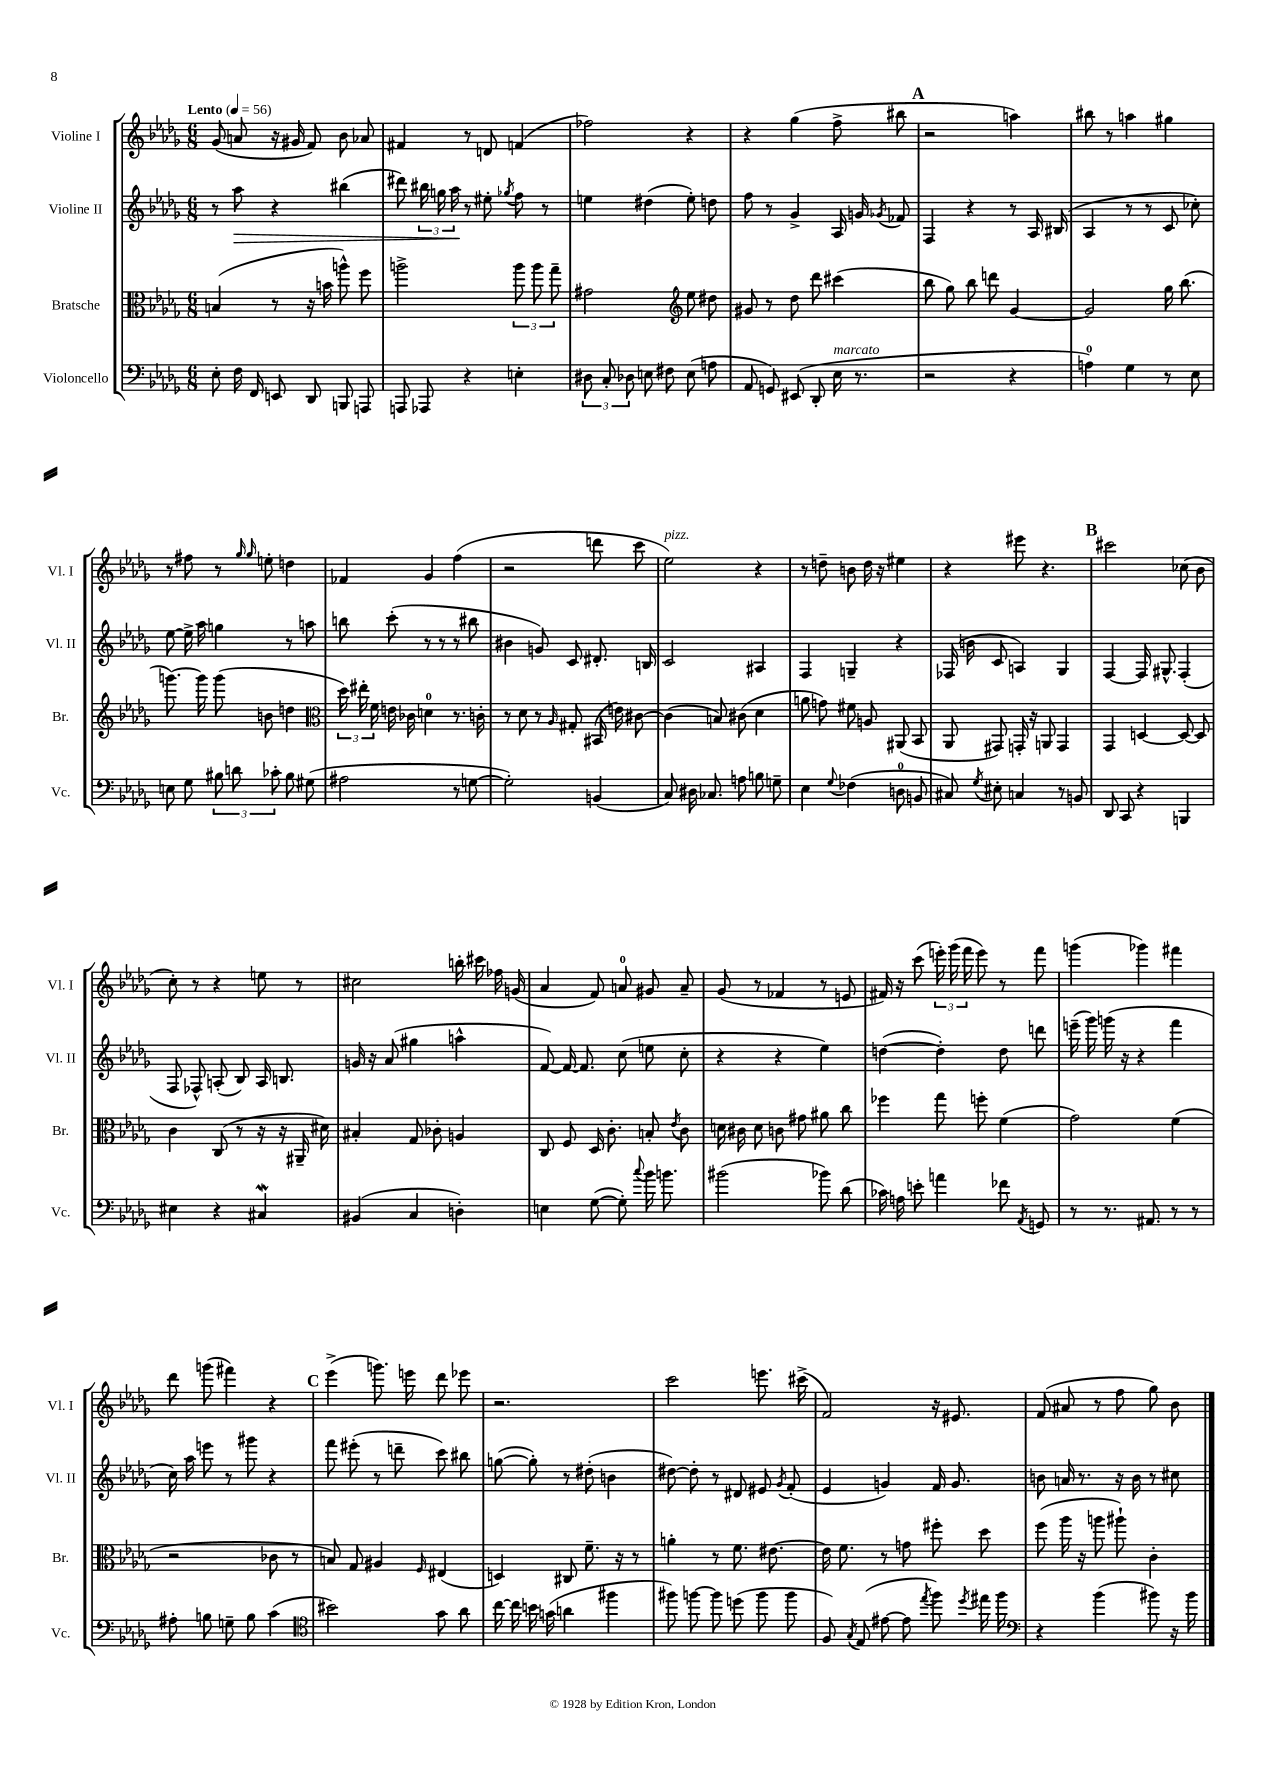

**kern	**kern	**kern	**kern
*staff4	*staff3	*staff2	*staff1
*clefF4	*clefC3	*clefG2	*clefG2
*k[b-e-a-d-g-]	*k[b-e-a-d-g-]	*k[b-e-a-d-g-]	*k[b-e-a-d-g-]
*M6/8	*M6/8	*M6/8	*M6/8
*MM56	*MM56	*MM56	*MM56
8E-'	(4B	8r	(8g-
16F	.	8aa-	8a
16FF	.	.	.
8EE	8r	4r	16r
.	.	.	16g#
8DD-	16r	.	8f)
.	16b	.	.
8BBB	8aa^^)	(4bb#	8b-
8AAA	8ff	.	8a-
=	=	=	=
8AAA	2aa^	8ddd#)	4f#
8AAA-	.	24bb#	.
.	.	24gg	.
.	.	24aa-	.
4r	.	8r	8r
.	.	8ee#'	8d
.	.	8qgg-	.
4E'	12aa	8ff	(4f
.	12aa	.	.
.	.	8r	.
.	12gg-~	.	.
=	=	=	=
12D#	2g#	4ee	2ff-)
12C'	.	.	.
12D-	.	.	.
8E	.	(4dd#	.
8F#	.	.	.
*	*clefG2	*	*
(8E	8ee-	8ee')	4r
8A	8dd#	8dd	.
=	=	=	=
8AA-	8g#	8ff	4r
8GG)	8r	8r	.
(8EE#	8dd-	4g-^	(4gg-
8DD-'	8ddd-	.	.
16E-	(4ccc#	16A-	8ff^
8.r	.	16g	.
.	.	8qg-	.
.	.	8f-	8bb#
=	=	=	=
2r	8bb-	4F	2r
.	8gg-)	.	.
.	8bb-	4r	.
.	8ddd	.	.
4r	[4g-	8r	4aa)
.	.	16A-	.
.	.	(16B#	.
=	=	=	=
4A)	2g-]	4A-	8bb#
.	.	.	8r
4G-	.	8r	4aa
.	.	8r	.
8r	16gg-	8c	4gg#
.	(8.bb-	.	.
8E-	.	8cc-')	.
=	=	=	=
8E	[8.ggg)	[8ee-	8r
8G-	.	16ee-^]	8ff#
.	16ggg]	16aa-	.
12B#	(8ggg	4gg	8r
12d	.	.	.
.	.	.	16qqgg-
.	.	.	16qqgg-
.	8b	.	8ee'
12c-'	.	.	.
8B#	4dd	8r	4dd
(8G#	.	8aa	.
=	=	=	=
*	*clefC3	*	*
2A#	24dd-)	8bb	4f-
.	24ee#'	.	.
.	24f	.	.
.	16e	(8ccc'	.
.	16c-	.	.
.	4d	8r	4g-
.	.	8r	.
8r	8.r	8r	(4ff
[8G	.	8bb#	.
.	16c'	.	.
=	=	=	=
2G'])	8r	4b#	2r
.	8d-	.	.
.	8r	8g)	.
.	16qqA-	.	.
.	8G#'	8c	.
(4BB	(16BB#	8.d#'	8ddd
.	16e)	.	.
.	[8c#	.	8ccc
.	.	16B	.
=	=	=	=
8C)	(4c#]	2c	2ee-)
16D#	.	.	.
8.C-	.	.	.
.	8B)	.	.
8A	(8c#	.	.
8B	4d-	4A#	4r
8G~	.	.	.
=	=	=	=
4E-	8a	4F	8r
.	8g)	.	8dd~
8qqG-	.	.	.
(4F-	8f#	4G~	8b
.	8A	.	16dd
.	.	.	16r
8D	(8AA#	4r	4ee#
8BB	8BB-	.	.
=	=	=	=
8C#)	8AA-	(16F-	4r
.	.	16b	.
8qG-	.	.	.
8E#'	8GG#)	8c	.
4C	16GG'	4A)	8eee#
.	16r	.	.
.	8AA	.	4.r
8r	4GG	4G-	.
8BB	.	.	.
=	=	=	=
8DD-	4GG-	[4F	2ccc#
8CC	.	.	.
4r	[4D	16F]	.
.	.	8.G#^^	.
4BBB	8D_	(4F'	(8cc-
.	8D]	.	8b-
=	=	=	=
4E#	4c	8F	8cc')
.	.	8F-^^)	8r
4r	(8C	(8A'	4r
.	8r	8B-)	.
4C#	16r	16A	8ee
.	16r	8.B	.
.	16AA#~	.	8r
.	16d#)	.	.
=	=	=	=
(4BB#	4B#'	16g	2cc#
.	.	16r	.
.	.	(8a-	.
4C	8G-	4gg#	.
.	8c-'	.	.
4D')	4A	4aa^^	16bb'
.	.	.	16ccc#
.	.	.	16ff-
.	.	.	(16g
=	=	=	=
4E	8C	[8f)	4a-
.	8F	16f_	.
.	.	8.f]	.
([8G-	16D-	.	8f)
.	8.c'	.	.
8G-'])	.	(8cc	8a
8qqcc	.	.	.
16b-	8B'	8ee	8g#
8.b	.	.	.
.	8qe-	.	.
.	8c	8cc'	8a~
=	=	=	=
(2b#	16d	4r	(8g-
.	16c#	.	.
.	8d	.	8r
.	8c	4r	4f-
.	8g#	.	.
8b-)	8a#	4ee-)	8r
(8d-	8cc	.	8e
=	=	=	=
16c-)	4ff-	([4dd	16f#)
16A	.	.	16r
8e'	.	.	(8ccc
4a	8gg-	4dd'])	24eee')
.	.	.	(24ggg-
.	.	.	24fff
.	8ff'	.	8eee)
8f-	(4f	8dd	8r
8qAA-	.	.	.
8GG	.	8ddd	8fff
=	=	=	=
8r	2g-)	(16eee~	(4ggg
.	.	16ggg-)	.
8.r	.	(16ggg	.
.	.	16r	.
.	.	4r	4ggg-)
8.AA#	.	.	.
8r	(4f	4fff	4fff#
8r	.	.	.
=	=	=	=
8A#'	2r	16cc)	8ddd-
.	.	16aa-	.
8B	.	8eee	(8ggg
8G~	.	8r	4fff#)
8B	.	8ggg#	.
(4c	8c-	4r	4r
.	8r	.	.
=	=	=	=
*clefC4	*	*	*
2b#)	8B)	8fff	(4eee-^
.	8G-	(8eee#'	.
.	4A#	8r	8.ggg)
.	.	8ddd~	.
.	.	.	16eee
.	16qqF	.	.
8g-	(4E#	8ccc)	8ddd-
8a-	.	8bb#	8eee-
=	=	=	=
[16cc	4D)	([8gg	2.r
16cc]	.	.	.
16b	.	8gg'])	.
(16g	.	.	.
4a	8C#	8r	.
.	8.f~	(8dd#'	.
4ff#	.	4b	.
.	16r	.	.
.	8r	.	.
=	=	=	=
8ff#)	4a'	[8dd#)	2ccc
[8ff	.	8dd#']	.
8ff]	8r	8r	.
(8dd	8.f	8d#	.
8ff	.	8e#	8.eee
.	[8.e#	.	.
.	.	8qg-	.
8ff	.	(8f'	.
.	.	.	(16ccc#^
=	=	=	=
8F)	16e#]	4e-	2f)
.	8.f	.	.
8qG-	.	.	.
(8E-	.	.	.
[8e#	8r	4g)	.
8e#]	8g	.	.
8qee-	.	.	.
8ff)	8ff#'	16f	16r
.	.	8.g	8.e#
8qdd-	.	.	.
16ee#	8dd-	.	.
16ff	.	.	.
=	=	=	=
*clefF4	*	*	*
4r	(8ff	8b	(8f
.	16aa-	16a	8a#
.	16r	8.r	.
(4b-	8aa	.	8r
.	8aa#`)	16r	8ff
.	.	16b	.
8b#)	4c'	8r	8gg-)
16r	.	8cc#	8b-
16b#	.	.	.
==	==	==	==
*-	*-	*-	*-
